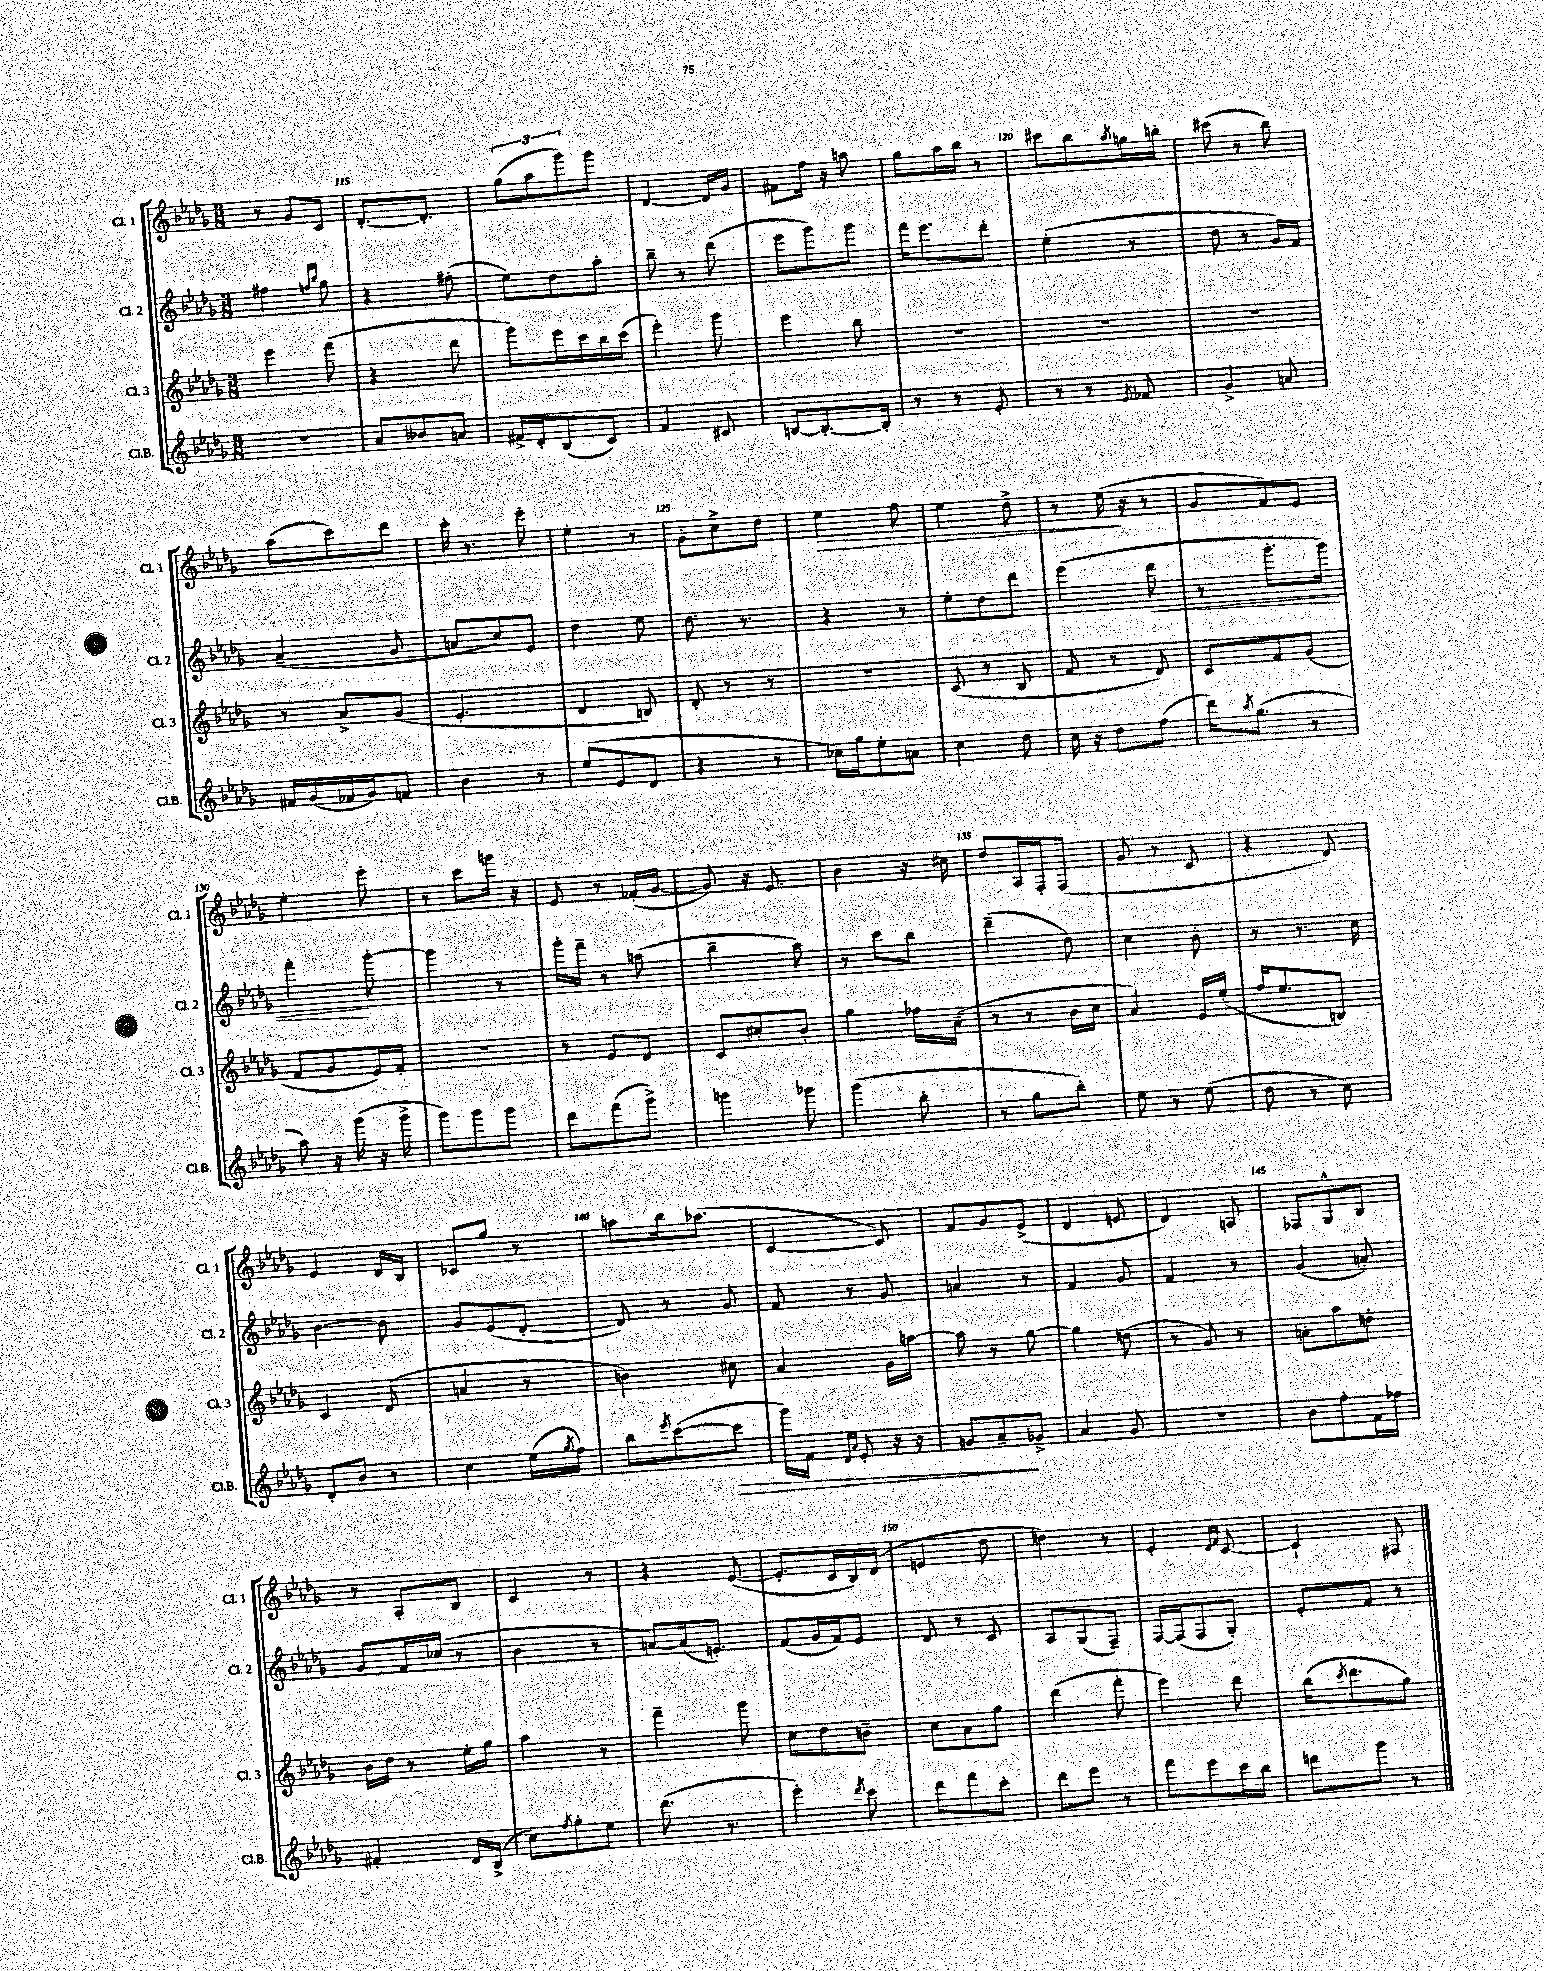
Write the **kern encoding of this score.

**kern	**dynam	**kern	**kern	**dynam	**kern	**dynam
*part4	*part4	*part3	*part2	*part2	*part1	*part1
*staff4	*staff4	*staff3	*staff2	*staff2	*staff1	*staff1
*I"Cl.B.	*	*I"Cl. 3	*I"Cl. 2	*	*I"Cl. 1	*
*I'Cl.B.	*	*I'Cl. 3	*I'Cl. 2	*	*I'Cl. 1	*
*clefG2	*	*clefG2	*clefG2	*	*clefG2	*
*k[b-e-a-d-g-]	*	*k[b-e-a-d-g-]	*k[b-e-a-d-g-]	*	*k[b-e-a-d-g-]	*
*M3/8	*	*M3/8	*M3/8	*	*M3/8	*
=114	=114	=114	=114	=114	=114	=114
4.r	.	4eee-\	4ff#X\	.	8r	.
.	.	.	.	.	8g-/L	.
.	.	.	16qqffn/LL	.	.	.
.	.	.	16qqbb-/JJ	.	.	.
.	.	(8fff\	8gg-\	.	8c/J	.
=115	=115	=115	=115	=115	=115	=115
8a-/L	.	4r	4r	.	[8.d-'/L	.
8b--X/	.	.	.	.	.	.
.	.	.	.	.	8.d-'/J]	.
8an/J	.	8ddd-\	(8ff#X'\	.	.	.
=116	=116	=116	=116	=116	=116	=116
16f#X^/LL	.	8ggg-\L)	8ee-\L)	.	(12gg-\L	.
16d-'/J	.	.	.	.	.	.
.	.	.	.	.	12aa-\	.
(8B-/	.	16eee-\L	8dd-\	.	.	.
.	.	.	.	.	12ggg-\)	.
.	.	16ccc\	.	.	.	.
8c/J)	.	16bb-\	8aa-'\J	.	8ggg-\J	.
.	.	(16ccc\JJ	.	.	.	.
=117	=117	=117	=117	=117	=117	=117
4f/	.	4eee-'\)	8bb-~\	.	[4d-/	.
.	.	.	8r	.	.	.
8c#X/	.	8ggg-\	(8ddd-\	.	16d-/LL]	.
.	.	.	.	.	16g-/JJ	.
=118	=118	=118	=118	=118	=118	=118
[8Bn/L	.	4eee-\	8eee-\L	.	8f#X\L	.
8.B'/_	.	.	8ggg-\)	.	16ff\Jk	.
.	.	.	.	.	16r	.
.	.	8bb-\	8ggg-\J	.	8aan\	.
16B'/Jk]	.	.	.	.	.	.
=119	=119	=119	=119	=119	=119	=119
8r	.	4.r	16fff\KL	.	8gg-\L	.
.	.	.	8.eee-\	.	.	.
8r	.	.	.	.	16aa-\L	.
.	.	.	.	.	16bb-\JJ	.
8e-'/	.	.	8ddd-'\J	.	8r	.
=120	=120	=120	=120	=120	=120	=120
8r	.	4.r	(4ee-'\	.	8ccc#X\L	.
8r	.	.	.	.	8bb-\	.
8qe-/	.	.	.	.	8qaa-/	.
8f-X/	.	.	8r	.	16ggn\L	.
.	.	.	.	.	16bbn'\JJ	.
=121	=121	=121	=121	=121	=121	=121
4g-^/	.	4.r	8dd-\	.	(8ccc#X\	.
.	.	.	8r	.	8r	.
8an/	.	.	16g-/LL)	.	8bb-\)	.
.	.	.	16f/JJ	.	.	.
!!LO:LB:g=z
=122	=122	=122	=122	=122	=122	=122
16f#X/LL	.	8r	(4a-~/	.	(8aa-\L	.
(16g-/	.	.	.	.	.	.
16f-X/	.	8a-^/L	.	.	8ccc\)	.
16g-/J)	.	.	.	.	.	.
8fn/J	.	(8g-/J	8g-/	.	8ddd-\J	.
=123	=123	=123	=123	=123	=123	=123
4b-\	.	4.e-'/	8an/L	.	16ccc'\	.
.	.	.	.	.	8.r	.
.	.	.	8cc/)	.	.	.
8r	.	.	8e-/J	.	8eee-'\	.
=124	=124	=124	=124	=124	=124	=124
(8ee-/L	.	4d-/	4dd-\	.	4ee-'\	.
8e-/	.	.	.	.	.	.
8d-/J	.	8Bn/)	8ee-\	.	8r	.
=125	=125	=125	=125	=125	=125	=125
4r	.	8d-'/	8.dd-\	.	8g-'\L	.
.	.	8r	.	.	8cc^\	.
.	.	.	8.r	.	.	.
8r	.	8r	.	.	8dd-\J	.
=126	=126	=126	=126	=126	=126	=126
!	!	!	!	!	!	!LO:HP:b
16cc-X\LL)	.	4.r	4r	.	4ee-\	>
16gg-\J	.	.	.	.	.	.
8ee-'\	.	.	.	.	.	.
8an\J	.	.	8r	.	8ff\	.
=127	=127	=127	=127	=127	=127	=127
4cc\	.	(8c/	8ee-'\L	.	4ee-\	.
.	.	8r	8dd-\	.	.	.
8dd-\	.	8B-/	8ddd-\J	.	8dd-^\	.
=128	=128	=128	=128	=128	=128	=128
16cc\	.	8f/	(4eee-\	.	8r	.
16r	.	.	.	.	.	.
8dd-\L	.	8r	.	.	(16ee-\	.
.	.	.	.	.	16r	]
!	!	!	!	!LO:HP:b	!	!
(8ff\J	.	8d-/)	8ddd-\	<	8r	.
=129	=129	=129	=129	=129	=129	=129
16ddd-\KL)	.	8c/L	8r	.	8g-/L	.
8qbb-/	.	.	.	.	.	.
(8.gg-\J	.	.	.	.	.	.
.	.	8f/	8.ggg-'\L	.	8f/)	.
8r	.	(8g-/J	.	.	8e-/J	.
.	.	.	16ggg-\Jk)	.	.	.
!!LO:LB:g=z
=130	=130	=130	=130	=130	=130	=130
8aa-\)	.	8f/L	4fff'\	.	4ee-'\	.
16r	.	8g-/	.	.	.	.
(16ggg-\	.	.	.	.	.	.
16r	.	16e-/L)	[8ggg-'\	[	8eee-'\	.
16ggg-^\	.	16f'/JJ	.	.	.	.
=131	=131	=131	=131	=131	=131	=131
8ggg-\L)	.	4.r	4ggg-\]	.	8r	.
8ggg-\	.	.	.	.	8ccc\L	.
8ggg-\J	.	.	8r	.	16gggn\Jk	.
.	.	.	.	.	16r	.
=132	=132	=132	=132	=132	=132	=132
8ddd-\L	.	8r	16ggg-'\LL	.	8e-/	.
.	.	.	16fff~\JJ	.	.	.
(8fff\	.	8e-/L	8r	.	8r	.
8ggg-^\J)	.	8d-/J	(8aan\	.	(16f-X'/LL	.
.	.	.	.	.	[16g-/JJ	.
=133	=133	=133	=133	=133	=133	=133
4gggn\	.	8c/L	4bb-~\	.	8g-/])	.
.	.	8cc#X'/	.	.	16r	.
.	.	.	.	.	8.e-/	.
8ggg-X\	.	8b-'/J	8aa-\)	.	.	.
=134	=134	=134	=134	=134	=134	=134
(4ggg-\	.	4gg-\	8r	.	4b-\	.
.	.	.	8ccc\L	.	.	.
8bb-'\	.	16ff-X\LL	8bb-\J	.	16r	.
.	.	(16a-~\JJ	.	.	16cc#X\	.
=135	=135	=135	=135	=135	=135	=135
8r	.	8r	(4ddd-~\	.	8dd-/L	.
8gg-\L	.	8r	.	.	16A-/L	.
.	.	.	.	.	16F'/J	.
8bb-'\J)	.	16b-\LL	8dd-\)	.	(8F/J	.
.	.	16cc\JJ	.	.	.	.
=136	=136	=136	=136	=136	=136	=136
8ee-\	.	4a-/)	4cc\	.	8g-/	.
8r	.	.	.	.	8r	.
(8ee-\	.	16e-/LL	8b-'\	.	8c/	.
.	.	(16ee-'/JJ	.	.	.	.
=137	=137	=137	=137	=137	=137	=137
8dd-\	.	16ff/KL	8r	.	4r	.
.	.	8.ee-/	.	.	.	.
8r	.	.	8.r	.	.	.
8cc\)	.	8Bn/J)	.	.	8d-/)	.
.	.	.	16cc\	.	.	.
!!LO:LB:g=z
=138	=138	=138	=138	=138	=138	=138
8d-'/L	.	4c/	[4b-\	.	4e-/	.
8b-/J	.	.	.	.	.	.
8r	.	(8d-/	8b-\]	.	16d-/LL	.
.	.	.	.	.	16B-/JJ	.
=139	=139	=139	=139	=139	=139	=139
4cc\	.	4an/	8g-/L	.	8c-X/L	.
.	.	.	(8e-/	.	8gg-/J	.
(16ee-\LL	.	8r	[8d-'/J	.	8r	.
8qgg-/	.	.	.	.	.	.
16ff\JJ)	.	.	.	.	.	.
=140	=140	=140	=140	=140	=140	=140
8bb-\L	.	4bn\)	8d-/])	.	8aan\L	.
8qeee-/	.	.	.	.	.	.
([8ccc\	.	.	8r	.	16bb-\k	.
.	.	.	.	.	(8.aa-X\J	.
!	!LO:HP:b	!	!	!	!	!
8ccc\J]	>	8cc#X\	8g-/	.	.	.
=141	=141	=141	=141	=141	=141	=141
16ggg-\LL)	.	4a-/	8f/	.	[4c/	.
16f\JJ	.	.	.	.	.	.
16qqd-/LL	.	.	.	.	.	.
16qqa-/JJ	.	.	.	.	.	.
8e-'/	.	.	8r	.	.	.
16r	.	16g-\LL	8g-/	.	8c/])	.
16r	.	[16aan\JJ	.	.	.	.
=142	=142	=142	=142	=142	=142	=142
8gn/L	.	8aa\]	4an/	.	8f/L	.
8a-~/	.	8r	.	.	8g-/	.
8g-X^/J	]	[8gg-\	8r	.	(8e-^/J	.
=143	=143	=143	=143	=143	=143	=143
4a-/	.	4gg-\]	4f/	.	4d-/	.
8g-/	.	(8ddn\	8g-/	.	8en/	.
=144	=144	=144	=144	=144	=144	=144
4.r	.	8r	4f/	.	4d-/)	.
.	.	8g-/)	.	.	.	.
.	.	8r	8r	.	8An/	.
=145	=145	=145	=145	=145	=145	=145
8b-\L	.	8an'\L	(4g-/	.	8F-X/L	.
8ff'\	.	8aa-\	.	.	8G-^^/	.
16f\L	.	8ddn'\J	8an'/)	.	8B-/J	.
16ff-X\JJ	.	.	.	.	.	.
!!LO:LB:g=z
=146	=146	=146	=146	=146	=146	=146
4f#X'/	.	16b-\LL	8g-/L	.	8r	.
.	.	16dd-\JJ	.	.	.	.
.	.	8r	16f/L	.	8A-'/L	.
.	.	.	(16cc-X/JJ	.	.	.
16d-/LL	.	16ee-'\LL	8r	.	8B-/J	.
(16B-^/JJ	.	16gg-\JJ	.	.	.	.
=147	=147	=147	=147	=147	=147	=147
8cc\L)	.	4aa-\	4b-\	.	4c/	.
8qff/	.	.	.	.	.	.
8gg-'\	.	.	.	.	.	.
8ee-\J	.	8r	8r	.	8r	.
=148	=148	=148	=148	=148	=148	=148
(8.ddd-\	.	4fff~\	[8an/L)	.	4r	.
.	.	.	(16a/k]	.	.	.
8.r	.	.	8.en'/J)	.	.	.
.	.	8ggg-\	.	.	([8e-/	.
=149	=149	=149	=149	=149	=149	=149
4eee-'\)	.	8cc\L	(8f/L	.	8.e-'/L]	.
.	.	8dd-\	16g-/L	.	.	.
.	.	.	16f/J)	.	16c/L	.
8qddd-/	.	.	.	.	.	.
8ccc\	.	8bn~\J	8e-/J	.	16B-/)	.
.	.	.	.	.	(16d-/JJ	.
=150	=150	=150	=150	=150	=150	=150
8ddd-\L	.	8cc\L	8d-/	.	4en/	.
8fff\	.	8a-\	8r	.	.	.
8ccc'\J	.	8gg-\J	8c/	.	8dd-\	.
=151	=151	=151	=151	=151	=151	=151
8ddd-\L	.	(4ddd-\	8A-/L	.	4ddn\)	.
8eee-\J	.	.	(8G-/	.	.	.
8r	.	8fff'\	8F~/J)	.	8r	.
=152	=152	=152	=152	=152	=152	=152
8fff\L	.	4eee-\)	[16F/LL	.	4e-'/	.
.	.	.	(16F/J]	.	.	.
8eee-\	.	.	8F/	.	.	.
.	.	.	.	.	16qqd-/LL	.
.	.	.	.	.	16qqf/JJ	.
16ccc\L	.	8ddd-\	8G-'/J)	.	[8c/	.
16bb-\JJ	.	.	.	.	.	.
=153	=153	=153	=153	=153	=153	=153
8dddn\L	.	(16bb-\KL	8e-'/L	.	4c`/]	.
.	.	8qccc/	.	.	.	.
.	.	8.ddd-\	.	.	.	.
8ggg-\J	.	.	8f/J	.	.	.
8r	.	8gg-\J)	8r	.	8F#X/	.
==	==	==	==	==	==	==
*-	*-	*-	*-	*-	*-	*-
